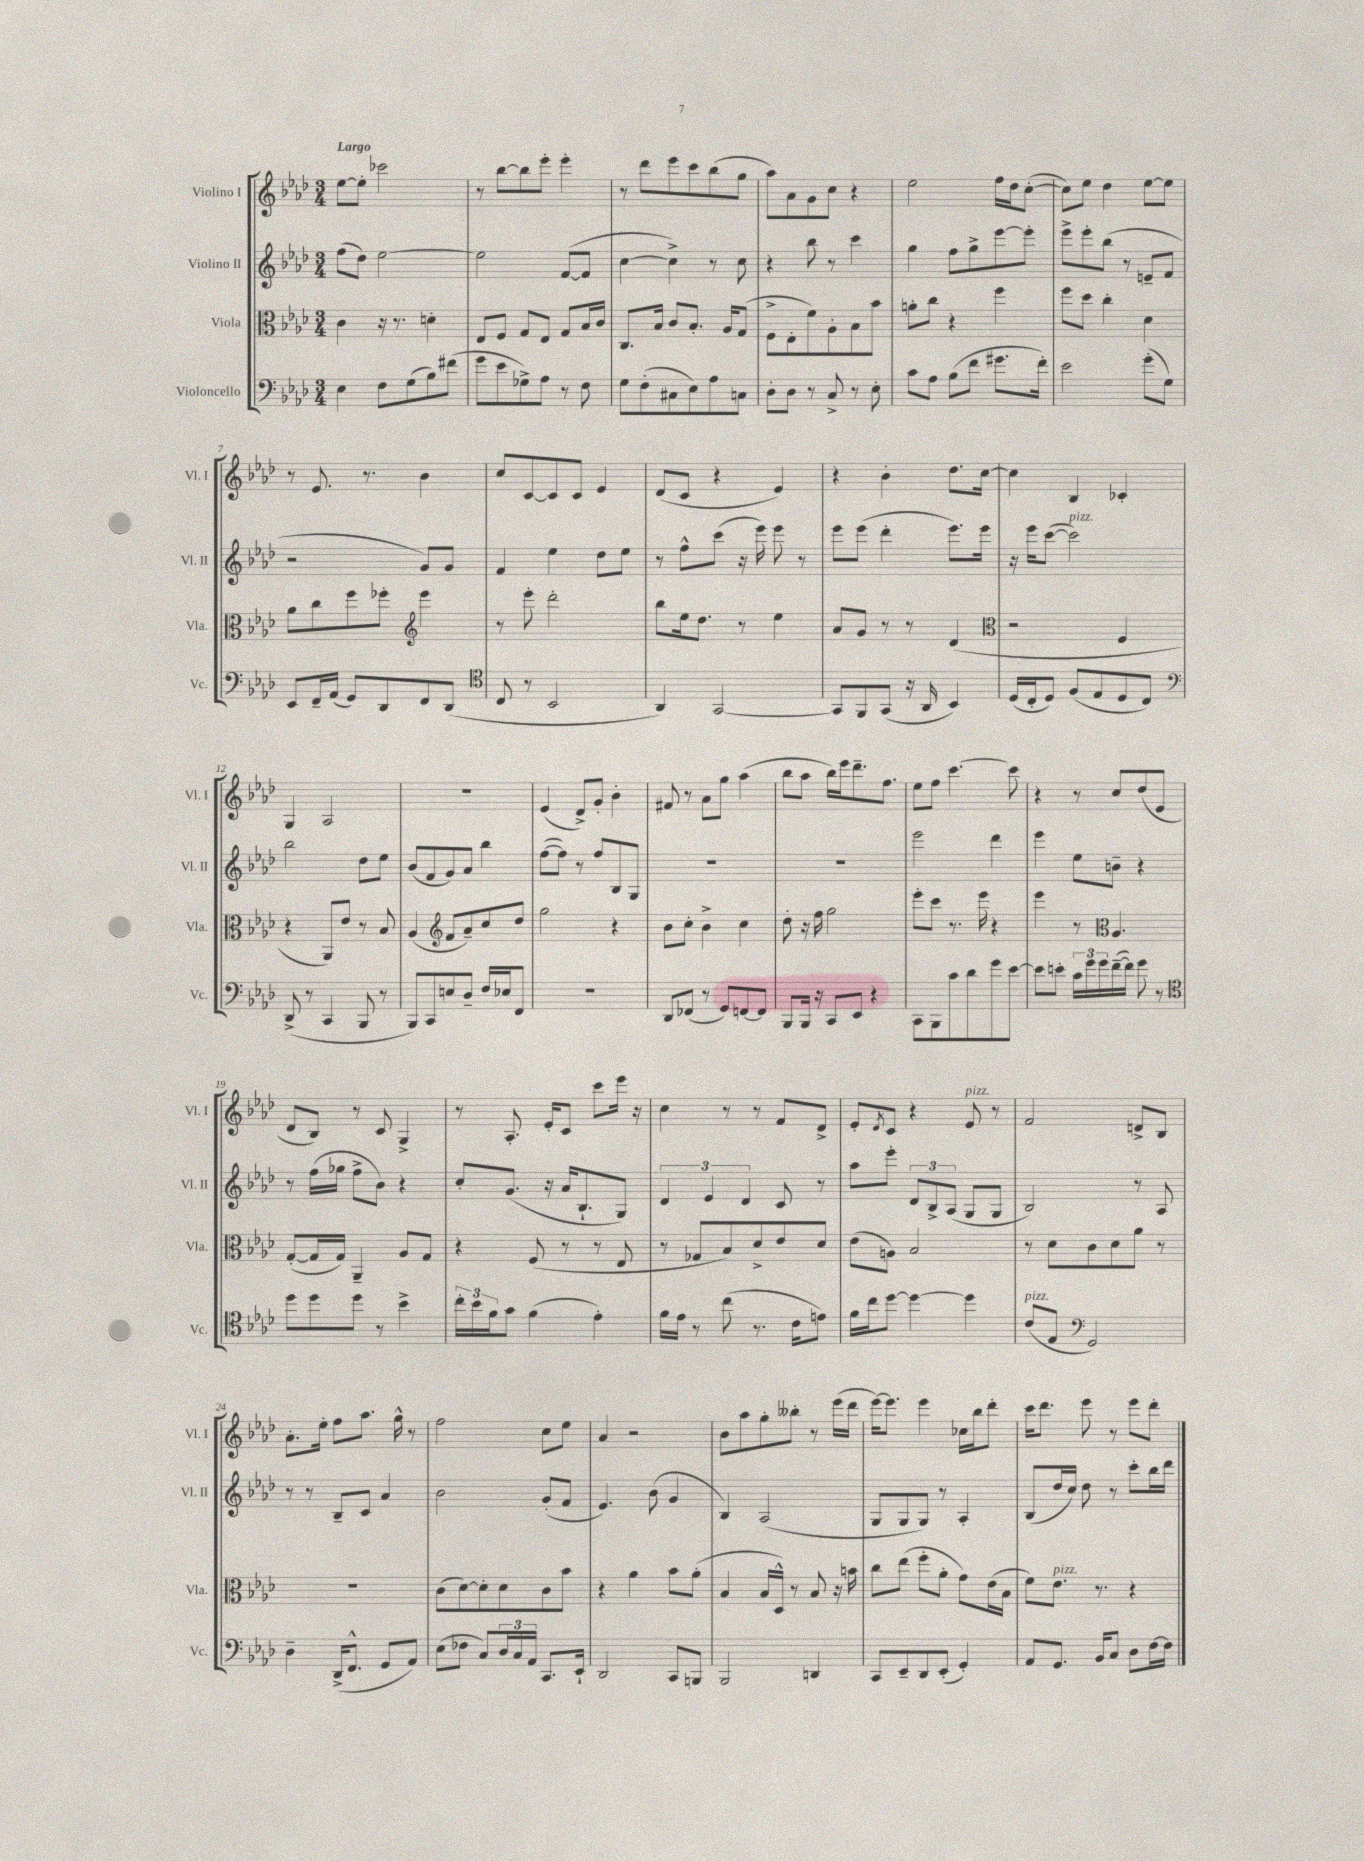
<<
\new StaffGroup <<
\new Staff = "s0" \with { instrumentName = "Violino I" shortInstrumentName = "Vl. I" } {
    \clef treble \key aes \major \numericTimeSignature \time 3/4 \tempo "Largo"
    ees''8~ ees''8-. ces'''2 |
    r8 bes''8~ bes''8 ees'''8-. ees'''4-. |
    r8 des'''8 ees'''8 c'''8 bes''8( g''8 |
    aes''8) aes'8 g'8 c''8 r4 |
    ees''2 f''16 des''16 c''8~-.( |
    c''8) ees''8 des''4 ees''8~ ees''8 |
    r8 ees'8. r8. bes'4 |
    c''8 c'8~ c'8 c'8 ees'4 |
    des'8( c'8 r4 ees'4) |
    r4 bes'4-. des''8. c''16~ |
    c''4 bes4 ces'4-. |
    g4 aes2 |
    R2. |
    ees'4( des'8->) g'8-. bes'4-. |
    fis'8 r8 aes'8 g''8 aes''4( |
    bes''8 aes''8 bes''16) ees'''16 des'''8.-- f''8. |
    ees''8 f''8 c'''4.~ c'''8 |
    r4 r8 c''8 des''8( ees'8 |
    des'8 bes8) r8 c'8 g4-> |
    r8 aes8.-. ees'16-. c'8 c'''8 ees'''16 r16 |
    c''4 r8 r8 f'8 des'8-> |
    ees'8-. \acciaccatura { des'8 } c'8 r4 ees'8^\markup { \italic "pizz." } r8 |
    f'2 d'8-> bes8 |
    aes'8.-. ees''16-. f''8 aes''8. g''16-^ r8 |
    f''2 c''8 ees''8 |
    aes'4 r2 |
    bes'8 aes''8 g''8-. beses''8-. r8 ees'''16( des'''16 |
    ees'''16~) ees'''8. ees'''4 ces''16 bes''16 des'''8-. |
    c'''16 des'''8. ees'''8 r8 ees'''8 des'''8-. \bar "|." |
}
\new Staff = "s1" \with { instrumentName = "Violino II" shortInstrumentName = "Vl. II" } {
    \clef treble \key aes \major \numericTimeSignature \time 3/4
    f''8( des''8) ees''2~ |
    ees''2 f'8~( f'8 |
    c''4~ c''4->) r8 c''8 |
    r4 bes''8 r8 c'''4 |
    g''4 f''8 g''8-> ees'''8~ ees'''8-. |
    ees'''8-> ees'''8-. bes''8( r8 e'8-- f'8 |
    r2 g'8) g'8 |
    f'4 ees''4 des''8 ees''8 |
    r8 f''8-^ c'''8( r16 ees'''16) ees'''8 r8 |
    ees'''8 ees'''8( des'''4-. ees'''8.) ees'''16 |
    r16 ees'''16 c'''8~( c'''2^\markup { \italic "pizz." }) |
    bes''2 des''8 ees''8 |
    bes'8( f'8 g'8) aes'8 bes''4 |
    f''8~( f''8) r8 f''8 bes8 g8 |
    R2. |
    R2. |
    ees'''2 des'''4 |
    ees'''4 ees''8 b'8-- r4 |
    r8 f''16( ges''16 f''8-> bes'8) r4 |
    c''8-. g'8.( r16 aes'16 bes8.-! g8) |
    \tuplet 3/2 { des'4 ees'4 des'4 } c'8 r8 |
    aes''8 ees'''8-. \tuplet 3/2 { des'8 bes8-> aes8( } g8 g8 |
    bes2) r8 aes8 |
    r8 r8 bes8-- c'8 aes'4 |
    bes'2 g'8-.( f'8 |
    ees'4.) bes'8( g'4 |
    bes4) aes2( |
    g8 g8 g8) r8 aes4-. |
    bes8( des''16 c''16) des''8 r8 c'''8-. bes''16 des'''16 \bar "|." |
}
\new Staff = "s2" \with { instrumentName = "Viola" shortInstrumentName = "Vla." } {
    \clef alto \key aes \major \numericTimeSignature \time 3/4
    c'4 r16 r8. d'4-. |
    ees8 f8 g8 ees8 g8 bes16 c'16 |
    c8. bes16 c'8 bes8.-. aes16 g8( |
    f8-> ees8-. f'8) aes8-. bes8 bes'8 |
    a'8-. c''8 r4 f''4 |
    f''8 des''8 c''4-. des'4 |
    aes'8 c''8 f''8 fes''8-. \clef treble ees'''4 |
    r8 ees'''8-. des'''2-. |
    bes''8 ees''16 des''8. r8 ees''4 |
    aes'8 g'8 r8 r8 des'4( |
    \clef alto r2 f4 |
    r4 aes,8) ees'8 r8 bes8 |
    aes4( \clef treble f'8 aes'8--) c''8 des''8 |
    g''2 r4 |
    bes'8 c''8-. bes'4-> c''4 |
    des''8-. r16 f''16 g''2 |
    ees'''8-. c'''8 r8. ees'''16 r4 |
    ees'''4 r8 \clef alto aes4. |
    g8~-.( g16 g16) aes,4-- aes8 g8 |
    r4 f8( r8 r8 ees8 |
    r8 ges8 bes8) des'8-> ees'8 des'8 |
    ees'8( a8) bes2 |
    r8 des'8 c'8 des'8 aes'8 r8 |
    R2. |
    c'8( des'8~) des'8-. des'8 c'8 bes'8 |
    r4 aes'4 bes'8 aes'8-.( |
    bes4 bes16 des16-^) r8 bes8 r16 b'16 |
    c''8 ees''8( f''8-. aes'8-. g'8) ees'16( bes16 |
    f'8) ees'8.^\markup { \italic "pizz." } r8. r4 \bar "|." |
}
\new Staff = "s3" \with { instrumentName = "Violoncello" shortInstrumentName = "Vc." } {
    \clef bass \key aes \major \numericTimeSignature \time 3/4
    ees4 f8 g8( bes8) fis'8( |
    g'8 ees'8 ges8->) aes8 r8 f8 |
    g8 f8-.( cis8 ees8) aes8 c8 |
    des8-. des8 r8 c8-> r8 ees8-. |
    c'8 aes8 bes8( f'8 gis'8. f'16-.) |
    ees'2 g'8-.( g8) |
    ees,8 f,16-- aes,16( g,8) des,8 f,8 des,8( |
    \clef tenor c8 r8 bes,2 |
    aes,4) g,2~ |
    g,8 f,8 g,8( r16 aes,16 bes,4) |
    des16( c16-. des8) f8( ees8 des8 c8) |
    \clef bass des,8->( r8 c,4 bes,,8 r8 |
    bes,,8) c,8 e8 des8-- f16 ees16 f,8 |
    R2. |
    des,8 fes,8( r8 g,8) f,8~ f,8 |
    bes,,8 bes,,16 r16 c,8 ees,8 r4 |
    c,8 bes,,8 c'8 des'8 g'8 ees'8~ |
    ees'8 e'8-. \tuplet 3/2 { c'16 g'16 g'16 } f'16~--( f'16) g'8 r8 |
    \clef tenor des''8 des''8 des''8 r8 bes'4-> |
    \tuplet 3/2 { c''16-. bes'16 f'16 } g'8 f'4( ees'4-.) |
    f'16 ees'16 r8 c''8( r8. c'16 e'8) |
    f'16 c''16 des''8~ des''4~ des''4 |
    c'8^\markup { \italic "pizz." }( ees8 \clef bass g,2) |
    des4-- des,16->( f,8.-^ g,8 aes,8) |
    ees8( fes8 c8) \tuplet 3/2 { des16 c16 aes,16 } c,8. ees,16-! |
    des,2 c,8 b,,8 |
    bes,,2 d,4 |
    c,8 ees,8-- des,8 ees,8-.( g,4-.) |
    aes,8 g,8. bes,16 c8 des8 f16~ f16 \bar "|." |
}
>>
>>
